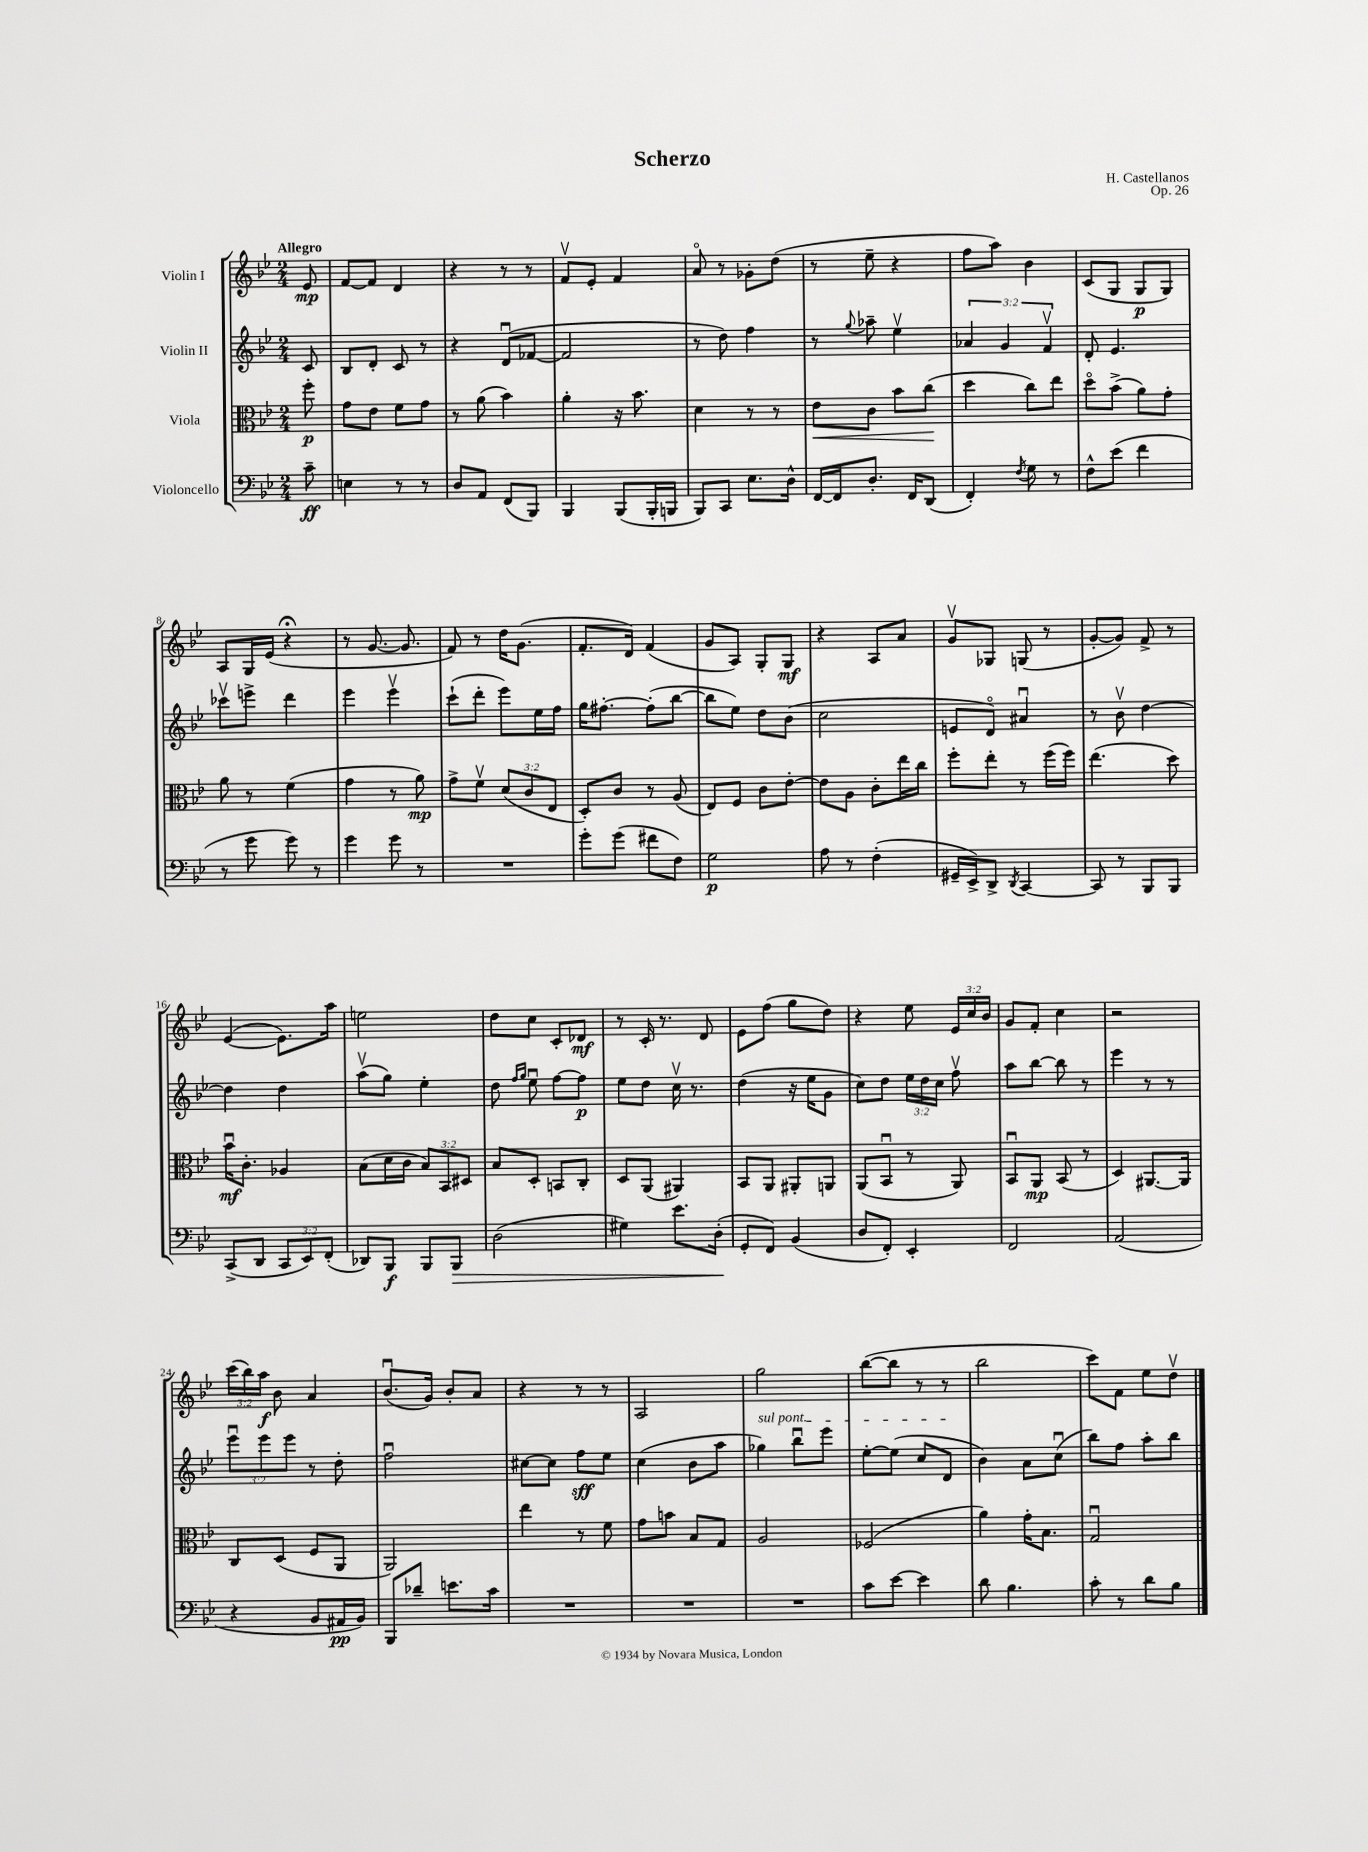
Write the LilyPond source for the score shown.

\header { title = "Scherzo" composer = "H. Castellanos" opus = "Op. 26" }
<<
\new StaffGroup <<
\new Staff = "s0" \with { instrumentName = "Violin I" } {
    \clef treble \key bes \major \numericTimeSignature \time 2/4 \override Staff.TupletNumber.text = #tuplet-number::calc-fraction-text \partial 8 \tempo "Allegro"
    \autoBeamOff ees'8\mp |
    f'8[~ f'8] d'4 |
    r4 r8 r8 |
    f'8[\upbow ees'8]-. f'4 |
    a'8\flageolet r8 ges'8[-. d''8]( |
    r8 ees''8-- r4 |
    f''8[ a''8]) bes'4 |
    c'8[( g8] g8[\p g8]) |
    a8[ g16 ees'16]( r4\fermata |
    r8 g'8.~ g'8. |
    f'8) r8 d''16[ g'8.]( |
    f'8.[-. d'16]) f'4( |
    g'8[ a8]) g8[-. g8]\mf |
    r4 a8[ a'8] |
    g'8[\upbow ges8] g8( r8 |
    g'8[~-. g'8]) f'8-> r8 |
    ees'4~( ees'8.[) a''16] |
    e''2 |
    d''8[ c''8] c'8[-. des'8]\mf |
    r8 c'16-. r8. d'8 |
    ees'8[ f''8]( g''8[ d''8]) |
    r4 ees''8 \tuplet 3/2 { ees'16[ c''16 bes'16] } |
    g'8[ f'8]-. c''4 |
    r2 |
    \tuplet 3/2 { c'''16[( bes''16) a''16]\f } bes'8 a'4 |
    bes'8.[\downbow( g'16]) bes'8[-. a'8] |
    r4 r8 r8 |
    a2 |
    g''2 |
    bes''8[~( bes''8] r8 r8 |
    bes''2 |
    c'''8[) f'8] ees''8[ d''8]\upbow \bar "|." |
}
\new Staff = "s1" \with { instrumentName = "Violin II" } {
    \clef treble \key bes \major \numericTimeSignature \time 2/4 \override Staff.TupletNumber.text = #tuplet-number::calc-fraction-text \partial 8
    \autoBeamOff c'8 |
    bes8[ d'8]-. c'8 r8 |
    r4 d'8[\downbow( fes'8]~ |
    fes'2 |
    r8 d''8) f''4 |
    r8 \appoggiatura { g''8 } aes''8-- ees''4\upbow |
    \tuplet 3/2 { aes'4 g'4 f'4\upbow } |
    d'8-. ees'4. |
    ces'''8[\upbow e'''8]-> d'''4 |
    ees'''4 ees'''4\upbow |
    c'''8[-!( d'''8]-. ees'''8[) ees''16 f''16] |
    g''16[ fis''8.]~-. fis''8[-.( bes''8]~ |
    bes''8[ ees''8]) d''8[ bes'8]( |
    c''2 |
    e'8[ d'8]\flageolet) ais'4\downbow |
    r8 bes'8\upbow d''4~ |
    d''4 d''4 |
    a''8[\upbow( g''8]) ees''4-. |
    d''8 \grace { f''16[ g''16] } ees''8\downbow f''8[~ f''8]\p |
    ees''8[ d''8] c''16\upbow r8. |
    d''4( r16 ees''16[ g'8] |
    c''8[) d''8] \tuplet 3/2 { ees''16[ d''16 c''16] } f''8\upbow |
    a''8[ bes''8]~ bes''8 r8 |
    ees'''4 r8 r8 |
    \tuplet 3/2 { ees'''8[\downbow ees'''8 ees'''8] } r8 d''8-. |
    f''2\downbow |
    cis''8[~ cis''8] f''8[\sff ees''8] |
    c''4( bes'8[ a''8] |
    \once \override TextSpanner.bound-details.left.text = \markup { \italic "sul pont." } ges''4\startTextSpan) bes''8[\downbow ees'''8] |
    ees''8[~-. ees''8]( c''8[ d'8]\stopTextSpan |
    bes'4) a'8[ c''8]\downbow( |
    bes''8[) f''8] a''8[-. bes''8] \bar "|." |
}
\new Staff = "s2" \with { instrumentName = "Viola" } {
    \clef alto \key bes \major \numericTimeSignature \time 2/4 \override Staff.TupletNumber.text = #tuplet-number::calc-fraction-text \partial 8
    \autoBeamOff f''8-.\p |
    g'8[ ees'8] f'8[ g'8] |
    r8 a'8( bes'4) |
    a'4-. r16 bes'8. |
    d'4 r8 r8 |
    ees'8[\< c'8] bes'8[ c''8]\!( |
    d''4 c''8[) ees''8] |
    d''8[\flageolet bes'8]->( a'8[) g'8]-. |
    a'8 r8 f'4( |
    g'4 r8 a'8\mp) |
    g'8[-> f'8]\upbow \tuplet 3/2 { d'8[( c'8 ees8] } |
    d8[-.) c'8] r8 a8( |
    ees8[) f8] c'8[ ees'8]~-. |
    ees'8[ a8] c'8[-. ees''16 c''16] |
    f''8[-. ees''8]-. r8 f''16[( f''16]) |
    ees''4.( d''8) |
    bes'16[\downbow\mf c'8.]-. aes4 |
    bes8[( d'16 c'16] \tuplet 3/2 { bes8[) bes,8 dis8] } |
    bes8[ d8]-. b,8[ c8]-. |
    d8[ a,8]( ais,4) |
    bes,8[ a,8] ais,8[-. a,8] |
    a,8[( bes,8]\downbow r8 a,8) |
    bes,8[\downbow a,8]\mp bes,8( r8 |
    d4) ais,8.[~ ais,16] |
    c8[ d8]( f8[ a,8] |
    a,2) |
    ees''4 r8 f'8 |
    g'8[ b'8] bes8[ g8] |
    a2 |
    fes2( |
    a'4) g'16[-. bes8.] |
    g2\downbow \bar "|." |
}
\new Staff = "s3" \with { instrumentName = "Violoncello" } {
    \clef bass \key bes \major \numericTimeSignature \time 2/4 \override Staff.TupletNumber.text = #tuplet-number::calc-fraction-text \partial 8
    \autoBeamOff c'8--\ff |
    e4 r8 r8 |
    d8[ a,8] f,8[( bes,,8]) |
    bes,,4 bes,,8[( bes,,16-. b,,16] |
    bes,,8[) c,8] ees8.[ d16]-^ |
    f,16[~ f,16 d8.]-. f,16[ d,8]( |
    f,4-.) \acciaccatura { f8 } g8 r8 |
    f8[-^ ees'8]( f'4 |
    r8 g'8 g'8) r8 |
    g'4 g'8 r8 |
    R2 |
    g'8[-. g'8]( fis'8[ f8]) |
    g2\p |
    a8 r8 f4-.( |
    gis,16[-- ees,16->) d,8]-> \acciaccatura { d,8 } c,4~ |
    c,8 r8 bes,,8[ bes,,8] |
    c,8[->( d,8] \tuplet 3/2 { c,8[ ees,8) f,8]-.( } |
    des,8[) bes,,8]\f bes,,8[ bes,,8]\> |
    d2( |
    gis4) ees'8.[ d16]-.\!( |
    g,8[-. f,8]) bes,4( |
    d8[ f,8]-.) ees,4-. |
    f,2 |
    a,2( |
    r4 bes,8[ ais,16\pp bes,16]) |
    bes,,8[ des'8]-- e'8.[ c'16] |
    R2 |
    R2 |
    R2 |
    c'8[ ees'8]~ ees'4 |
    d'8 bes4. |
    c'8-. r8 d'8[ bes8] \bar "|." |
}
>>
>>
